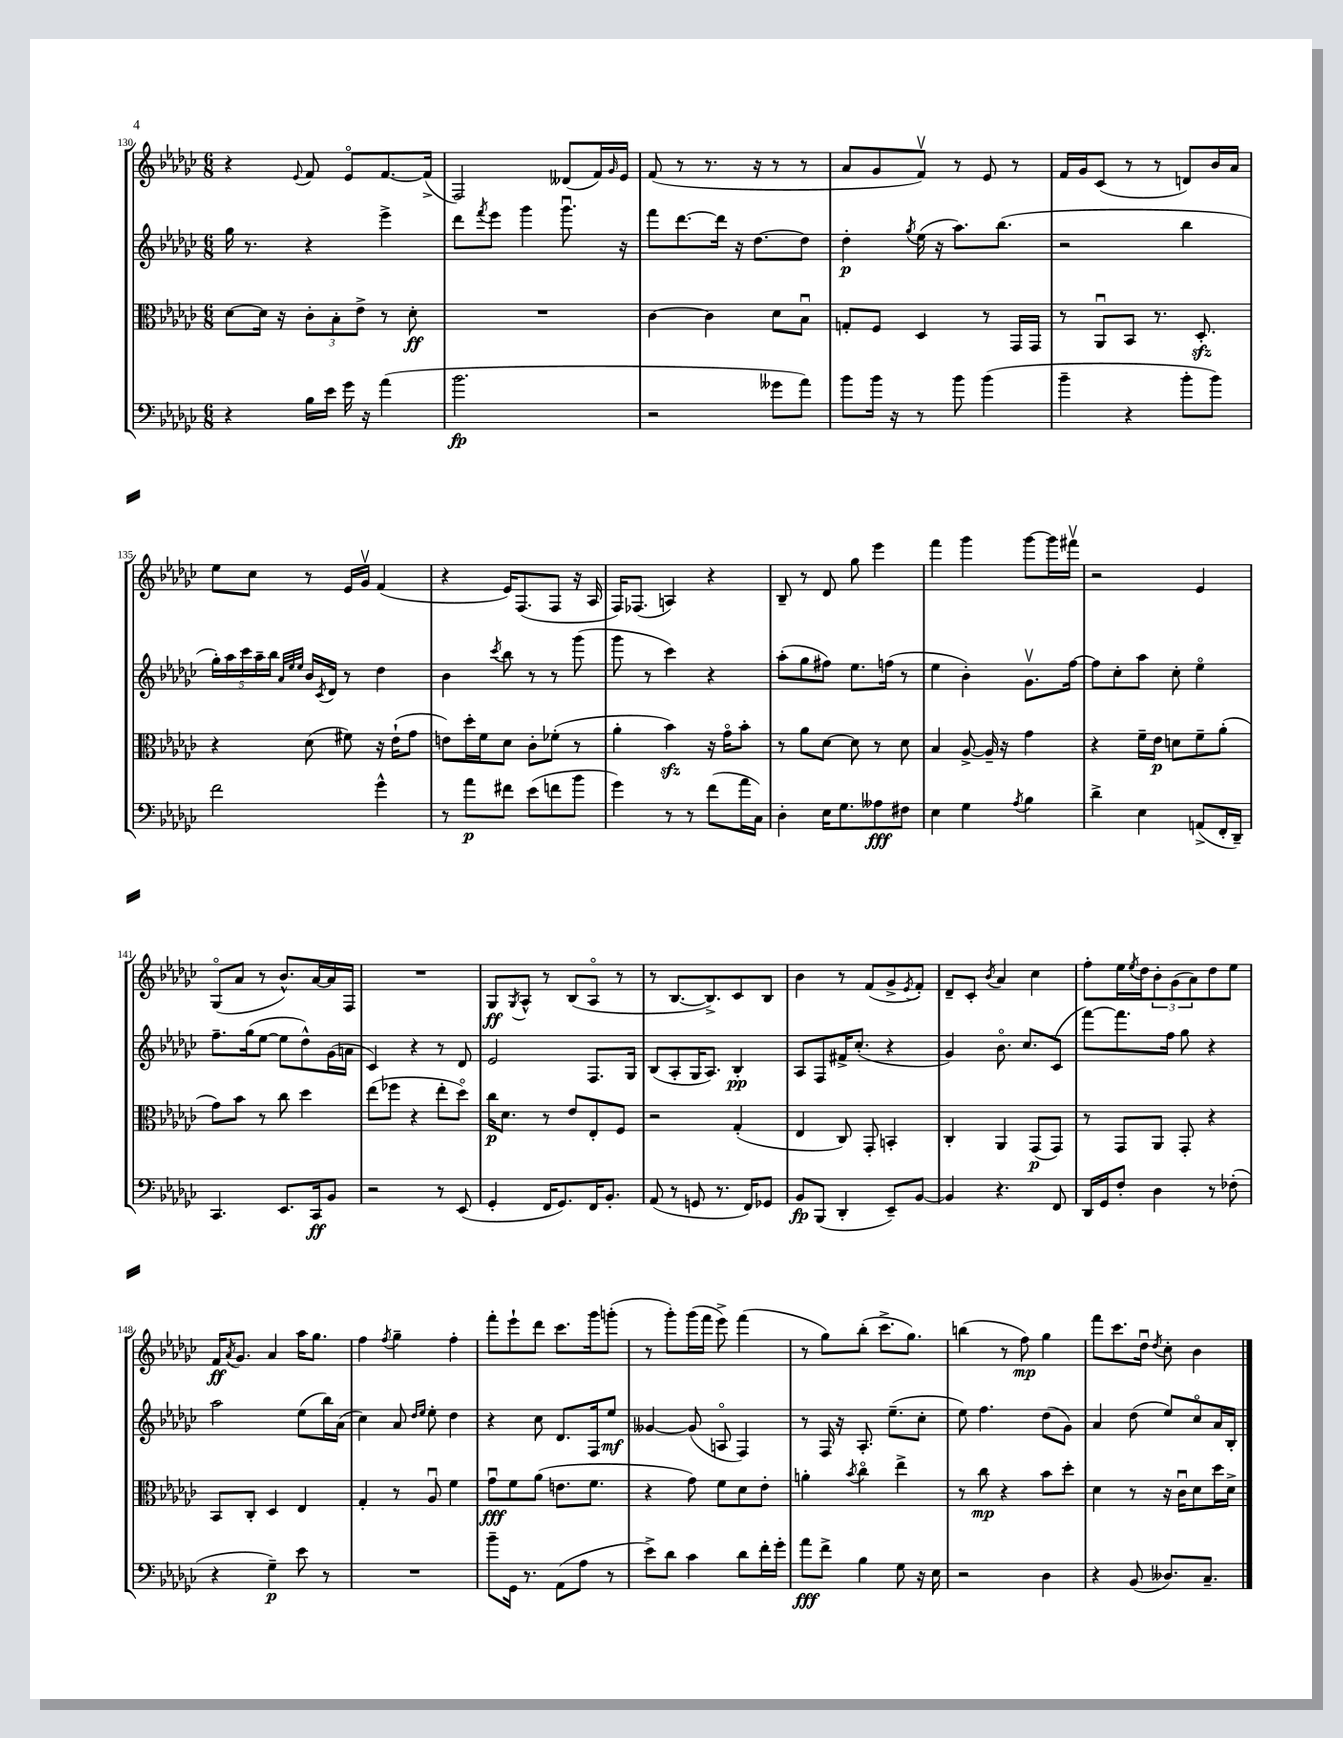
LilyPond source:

<<
\new StaffGroup <<
\new Staff = "s0" {
    \clef treble \key ges \major \numericTimeSignature \time 6/8
    r4 \appoggiatura { ees'8 } f'8 ees'8\flageolet f'8.~ f'16->( |
    f2) deses'8( f'16) \grace { ges'16 } ees'16 |
    f'8( r8 r8. r16 r8 r8 |
    aes'8 ges'8 f'8\upbow) r8 ees'8 r8 |
    f'16 ges'16 ces'8( r8 r8 d'8) bes'16 aes'16 |
    ees''8 ces''8 r8 ees'16 ges'16\upbow f'4( |
    r4 ees'16) f8.( f8 r16 aes16 |
    f16) fes8.( a4) r4 |
    bes8-- r8 des'8 ges''8 ees'''4 |
    f'''4 ges'''4 ges'''8~ ges'''16 fis'''16\upbow |
    r2 ees'4 |
    ges8\flageolet( aes'8 r8 bes'8.-^) aes'16~ aes'16 f16 |
    R2. |
    ges8\ff \acciaccatura { ges8 } aes8-^ r8 bes8( aes8\flageolet r8 |
    r8 bes8.~ bes8.->) ces'8 bes8 |
    bes'4 r8 f'8( ges'8-> \acciaccatura { ees'8 } f'8-.) |
    des'8-- ces'8-. \acciaccatura { bes'8 } aes'4 ces''4 |
    f''8-. ees''16 \acciaccatura { ees''8 } des''16 \tuplet 3/2 { bes'8-. ges'8( aes'8) } des''8 ees''8 |
    f'16\ff \acciaccatura { aes'8 } ges'8. aes'4 aes''16 ges''8. |
    f''4 \acciaccatura { f''8 } ges''4-- f''4-. |
    f'''8-. ees'''8-! des'''8 ces'''8. ges'''16 g'''8-.( |
    r8 ges'''8-.) ges'''16( f'''16 ees'''8->) f'''4( |
    r8 ges''8) bes''8-.( ces'''8.-> ges''8.) |
    b''4( r8 f''8\mp) ges''4 |
    f'''8 ces'''8. des''16\downbow \acciaccatura { des''8 } ces''8-. bes'4 \bar "|." |
}
\new Staff = "s1" {
    \clef treble \key ges \major \numericTimeSignature \time 6/8
    ges''16 r8. r4 ees'''4-> |
    des'''8 \acciaccatura { f'''8 } ees'''8 ges'''4 ges'''8.\downbow r16 |
    f'''8 des'''8.~ des'''16 r16 des''8.~ des''8 |
    des''4-.\p \acciaccatura { ges''8 } ees''16( r16 aes''8.) bes''8.( |
    r2 bes''4 |
    \tuplet 5/4 { ges''16-.) aes''16 ces'''16 aes''16-- bes''16 } \grace { aes'32 ees''32 ees''32 } bes'16 \acciaccatura { ces'8 } des'16 r8 des''4 |
    bes'4 \acciaccatura { ces'''8 } bes''8 r8 r8 ges'''8( |
    ges'''8 r8 ces'''4) r4 |
    aes''8-.( ges''8 fis''8) ees''8. f''16( r8 |
    ees''4 bes'4-.) ges'8.\upbow f''16~ |
    f''8 ces''8-. aes''8 ces''8-. ees''4\flageolet |
    f''8.-- ges''16( ees''8~ ees''8 des''8-^) ges'16( a'16 |
    ces'4) r4 r8 des'8 |
    ees'2 f8. ges16 |
    bes8( aes8-. ges16 aes8.) bes4-.\pp |
    aes8 f8 fis'16-> ces''8.-.( r4 |
    ges'4) bes'8.\flageolet ces''8. ces'8( |
    f'''8~) f'''8. f''16 ges''8 r4 |
    aes''2 ees''8( bes''16) aes'16( |
    ces''4) aes'8 \grace { des''16 ees''16 } ees''8-. des''4 |
    r4 ces''8 des'8. f16 ees''8\mf |
    geses'4~ geses'8( a8\flageolet f4) |
    r8 f16 r16 aes8.-. ees''8.--( ces''8-. |
    ees''8) f''4. des''8( ges'8) |
    aes'4 des''8( ees''8) ces''8\flageolet aes'16 bes16-. \bar "|." |
}
\new Staff = "s2" {
    \clef alto \key ges \major \numericTimeSignature \time 6/8
    des'8~ des'16 r16 \tuplet 3/2 { ces'8-. bes8-. ees'8-> } r8 des'8-.\ff |
    R2. |
    ces'4~ ces'4 des'8 bes8\downbow |
    g8-. f8 des4 r8 ges,16 ges,16 |
    r8 aes,8\downbow bes,8 r8. des8.-.\sfz |
    r4 des'8( fis'8) r16 ees'16-!( ges'8 |
    e'8) des''16-. f'16 des'8 ces'8-. fes'8-.( r8 |
    aes'4-. bes'4\sfz) r16 ges'16\flageolet bes'8-. |
    r8 aes'8 des'8~ des'8 r8 des'8 |
    bes4 aes8~-> aes16-- r16 ges'4 |
    r4 f'16-- ees'16\p d'8 f'8-- aes'8-.( |
    ges'8) bes'8 r8 ces''8 des''4 |
    ees''8( fes''8 r4 ees''8-. des''8\flageolet) |
    ces''16\p des'8. r8 ees'8 ees8-. f8 |
    r2 ges4-.( |
    ees4 ces8) ges,8-. b,4-. |
    ces4-. aes,4 ges,8\p( ges,8) |
    r8 ges,8 aes,8 ges,8-. r4 |
    bes,8 ces8-. des4 ees4 |
    ges4-. r8 aes8\downbow f'4 |
    ges'8\downbow\fff f'8 aes'8( e'8. f'8. |
    r4 ges'8) f'8 des'8 ees'8-. |
    a'4-. \acciaccatura { bes'8 } ces''4\flageolet ees''4-> |
    r8 ces''8\mp r4 bes'8 des''8-. |
    des'4 r8 r16 ces'16\downbow des'8 des''16 des'16-> \bar "|." |
}
\new Staff = "s3" {
    \clef bass \key ges \major \numericTimeSignature \time 6/8
    r4 bes16 ees'16 ges'16 r16 aes'4( |
    bes'2.\fp |
    r2 geses'8 aes'8) |
    bes'8 bes'16 r16 r8 bes'8 bes'4( |
    bes'4-- r4 bes'8-. bes'8) |
    f'2 ges'4-^ |
    r8 aes'8\p fis'8 ees'8( f'8 bes'8 |
    ges'4) r8 r8 f'8( aes'16 ces16) |
    des4-. ees16 ges8. aeses8\fff fis8 |
    ees4 ges4 \acciaccatura { aes8 } bes4 |
    des'4-> ees4 a,8->( f,16-. des,16--) |
    ces,4. ees,8. ces,16\ff bes,8 |
    r2 r8 ees,8( |
    ges,4-. f,16 ges,8.) f,16 bes,8.-. |
    aes,8( r8 g,8 r8. f,16) ges,8 |
    bes,8\fp bes,,8( des,4-. ees,8--) bes,8~ |
    bes,4 r4. f,8 |
    des,16 ges,16 f8-. des4 r8 fes8-.( |
    r4 ges4--\p) ees'8 r8 |
    R2. |
    bes'8-- ges,16 r8. aes,8( aes8 r8 |
    ees'8->) des'8 ces'4 des'8 f'16-. ges'16-. |
    aes'8\fff f'8-> bes4 ges8 r16 ees16 |
    r2 des4 |
    r4 bes,8( deses8.) ces8.-- \bar "|." |
}
>>
>>
\layout { \context { \Score currentBarNumber = #130 } }
